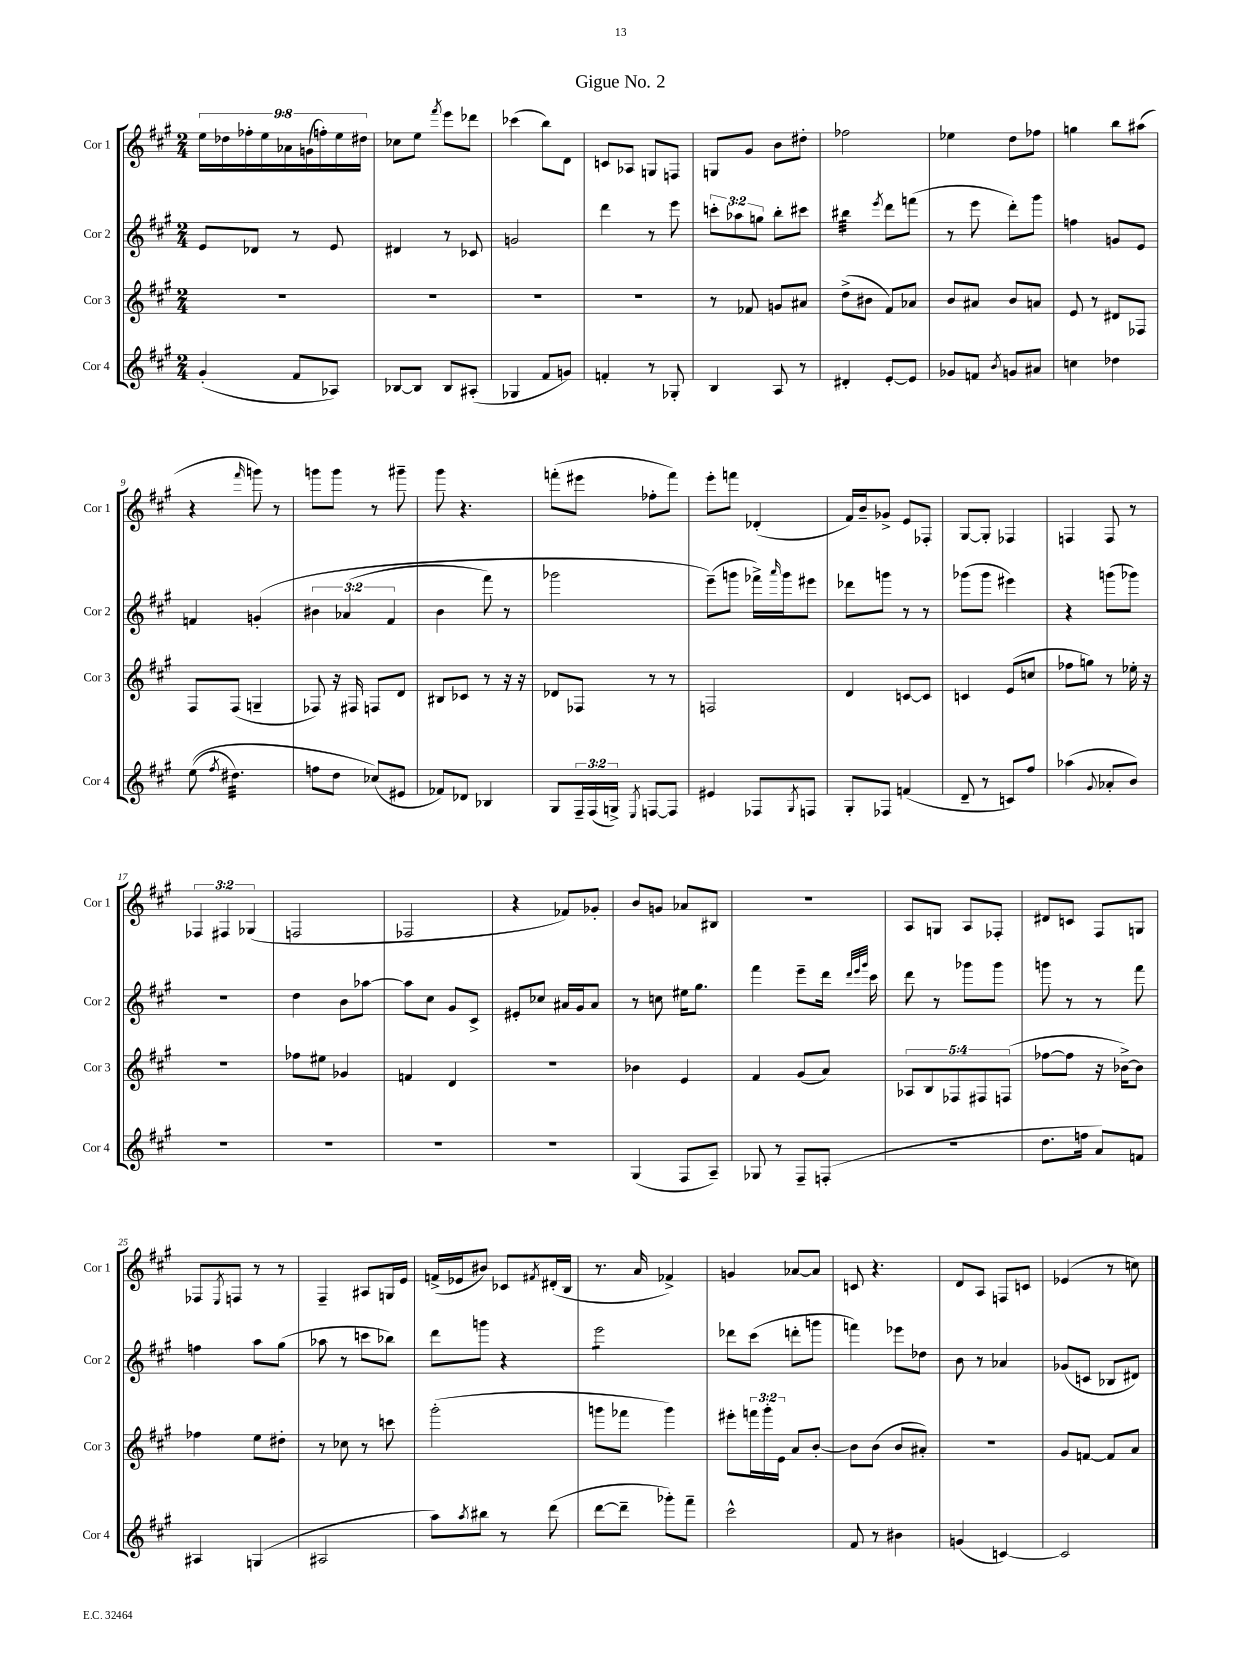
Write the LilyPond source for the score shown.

\header { title = "Gigue No. 2" }
<<
\new StaffGroup <<
\new Staff = "s0" \with { instrumentName = "Cor 1" shortInstrumentName = "Cor 1" } {
    \clef treble \key a \major \numericTimeSignature \time 2/4 \override Staff.TupletNumber.text = #tuplet-number::calc-fraction-text
    \tuplet 9/8 { e''16 des''16 fes''16-. e''16 aes'16 g'16( f''16-.) e''16 dis''16 } |
    ces''8 e''8 \acciaccatura { fis'''8 } e'''8 des'''8 |
    ces'''4( b''8) d'8 |
    c'8 aes8 g8 f8 |
    g8 gis'8 b'8 dis''8-. |
    fes''2 |
    ees''4 d''8 fes''8 |
    g''4 b''8 ais''8( |
    r4 \grace { fis'''16 } g'''8) r8 |
    g'''8 g'''8 r8 gis'''8-- |
    gis'''8 r4. |
    f'''8-.( eis'''8 fes''8-. f'''8) |
    e'''8-. f'''8 des'4-.( |
    fis'16) b'16-- ges'8-> e'8 fes8-. |
    gis8~ gis8-. fes4 |
    f4 f8 r8 |
    \tuplet 3/2 { fes4 fis4 ges4( } |
    f2 |
    fes2 |
    r4 fes'8) ges'8-. |
    b'8 g'8 aes'8 bis8 |
    r2 |
    a8 g8 a8 fes8-. |
    dis'8 c'8 fis8 g8 |
    fes8 \acciaccatura { e8 } f8 r8 r8 |
    fis4-- ais8 g16 e'16 |
    f'16->( ees'16 bis'8) ces'8 \acciaccatura { fis'8 } dis'16-.( b16 |
    r8. a'16 fes'4->) |
    g'4 aes'8~ aes'8 |
    c'8 r4. |
    d'8 a8 f8 c'8 |
    ees'4( r8 c''8) \bar "|." |
}
\new Staff = "s1" \with { instrumentName = "Cor 2" shortInstrumentName = "Cor 2" } {
    \clef treble \key a \major \numericTimeSignature \time 2/4 \override Staff.TupletNumber.text = #tuplet-number::calc-fraction-text
    e'8 des'8 r8 e'8 |
    dis'4 r8 ces'8 |
    g'2 |
    d'''4 r8 e'''8 |
    \tuplet 3/2 { c'''8-. aes''8 g''8 } b''8-. cis'''8 |
    bis''4:32 \acciaccatura { e'''8 } d'''8 f'''8( |
    r8 e'''8 d'''8-.) gis'''8 |
    f''4 g'8 e'8 |
    f'4 g'4-.\( |
    \tuplet 3/2 { bis'4 aes'4( fis'4 } |
    b'4 fis'''8) r8 |
    ges'''2 |
    e'''8--(\) g'''8 fes'''16->) \grace { a'''16 } g'''16 eis'''8 |
    des'''8 g'''8 r8 r8 |
    ges'''8( ges'''8 eis'''4) |
    r4 g'''8( ges'''8) |
    R2 |
    d''4 b'8 aes''8~ |
    aes''8 cis''8 gis'8 cis'8-> |
    eis'8-. ces''8 ais'16 gis'16 ais'8 |
    r8 c''8 eis''16 gis''8. |
    fis'''4 e'''8-- d'''16 \grace { d'''32 e'''32 gis'''32 } cis'''16 |
    d'''8 r8 ges'''8 ges'''8 |
    g'''8 r8 r8 fis'''8 |
    f''4 a''8 gis''8( |
    aes''8 r8 c'''8 bes''8) |
    d'''8 g'''8 r4 |
    e'''2:8 |
    des'''8 cis'''8( d'''8-. g'''8 |
    f'''4) ees'''8 des''8 |
    b'8 r8 aes'4 |
    ges'8( c'8 bes8 dis'8) \bar "|." |
}
\new Staff = "s2" \with { instrumentName = "Cor 3" shortInstrumentName = "Cor 3" } {
    \clef treble \key a \major \numericTimeSignature \time 2/4 \override Staff.TupletNumber.text = #tuplet-number::calc-fraction-text
    R2 |
    R2 |
    R2 |
    R2 |
    r8 fes'8 g'8 ais'8 |
    d''8->( bis'8 fis'8) aes'8 |
    b'8 ais'8 b'8 a'8 |
    e'8 r8 dis'8 fes8 |
    fis8 fis8( g4-- |
    fes8) r16 fis16 f8 d'8 |
    bis8 ces'8 r8 r16 r16 |
    des'8 fes8 r8 r8 |
    f2 |
    d'4 c'8~ c'8 |
    c'4 e'8( c''8 |
    fes''8 g''8) r8 ees''16-. r16 |
    r2 |
    fes''8 eis''8 ges'4 |
    f'4 d'4 |
    R2 |
    bes'4 e'4 |
    fis'4 gis'8( a'8) |
    \tuplet 5/4 { aes8 b8 fes8 fis8 f8( } |
    fes''8~ fes''8 r16 bes'16~->) bes'8 |
    fes''4 e''8 dis''8-. |
    r8 ces''8 r8 c'''8 |
    gis'''2-.( |
    g'''8 fes'''8 g'''4) |
    eis'''8-. \tuplet 3/2 { f'''16 gis'''16-. e'16 } a'8 b'8~-. |
    b'8 b'8( b'8 ais'8-.) |
    r2 |
    gis'8 f'8~ f'8 a'8 \bar "|." |
}
\new Staff = "s3" \with { instrumentName = "Cor 4" shortInstrumentName = "Cor 4" } {
    \clef treble \key a \major \numericTimeSignature \time 2/4 \override Staff.TupletNumber.text = #tuplet-number::calc-fraction-text
    gis'4-.( fis'8 aes8) |
    bes8~ bes8 bes8 ais8-.( |
    ges4 fis'8 g'8) |
    f'4-. r8 ges8-. |
    b4 a8 r8 |
    dis'4-. e'8~-. e'8 |
    ges'8 f'8 \acciaccatura { b'8 } g'8 ais'8 |
    c''4 des''4 |
    e''8(\( \acciaccatura { fis''8 } dis''4.:32) |
    f''8 d''8 ces''8(\) eis'8 |
    fes'8) des'8 bes4 |
    gis8 \tuplet 3/2 { fis16-- fis16( g16->) } \acciaccatura { e8 } f8~ f8 |
    eis'4 fes8 \acciaccatura { gis8 } f8 |
    gis8-. fes8 f'4( |
    d'8-- r8 c'8) fis''8 |
    aes''4( \appoggiatura { gis'8 } aes'8-. b'8) |
    R2 |
    R2 |
    R2 |
    R2 |
    gis4( fis8 a8--) |
    ges8 r8 fis8-- f8-.( |
    r2 |
    d''8. f''16 a'8) f'8 |
    ais4 g4( |
    ais2 |
    a''8) \acciaccatura { a''8 } bis''8 r8 d'''8( |
    d'''8~ d'''8-- ges'''8-.) fis'''8-- |
    cis'''2-^ |
    fis'8 r8 bis'4 |
    g'4( c'4~) |
    c'2 \bar "|." |
}
>>
>>
